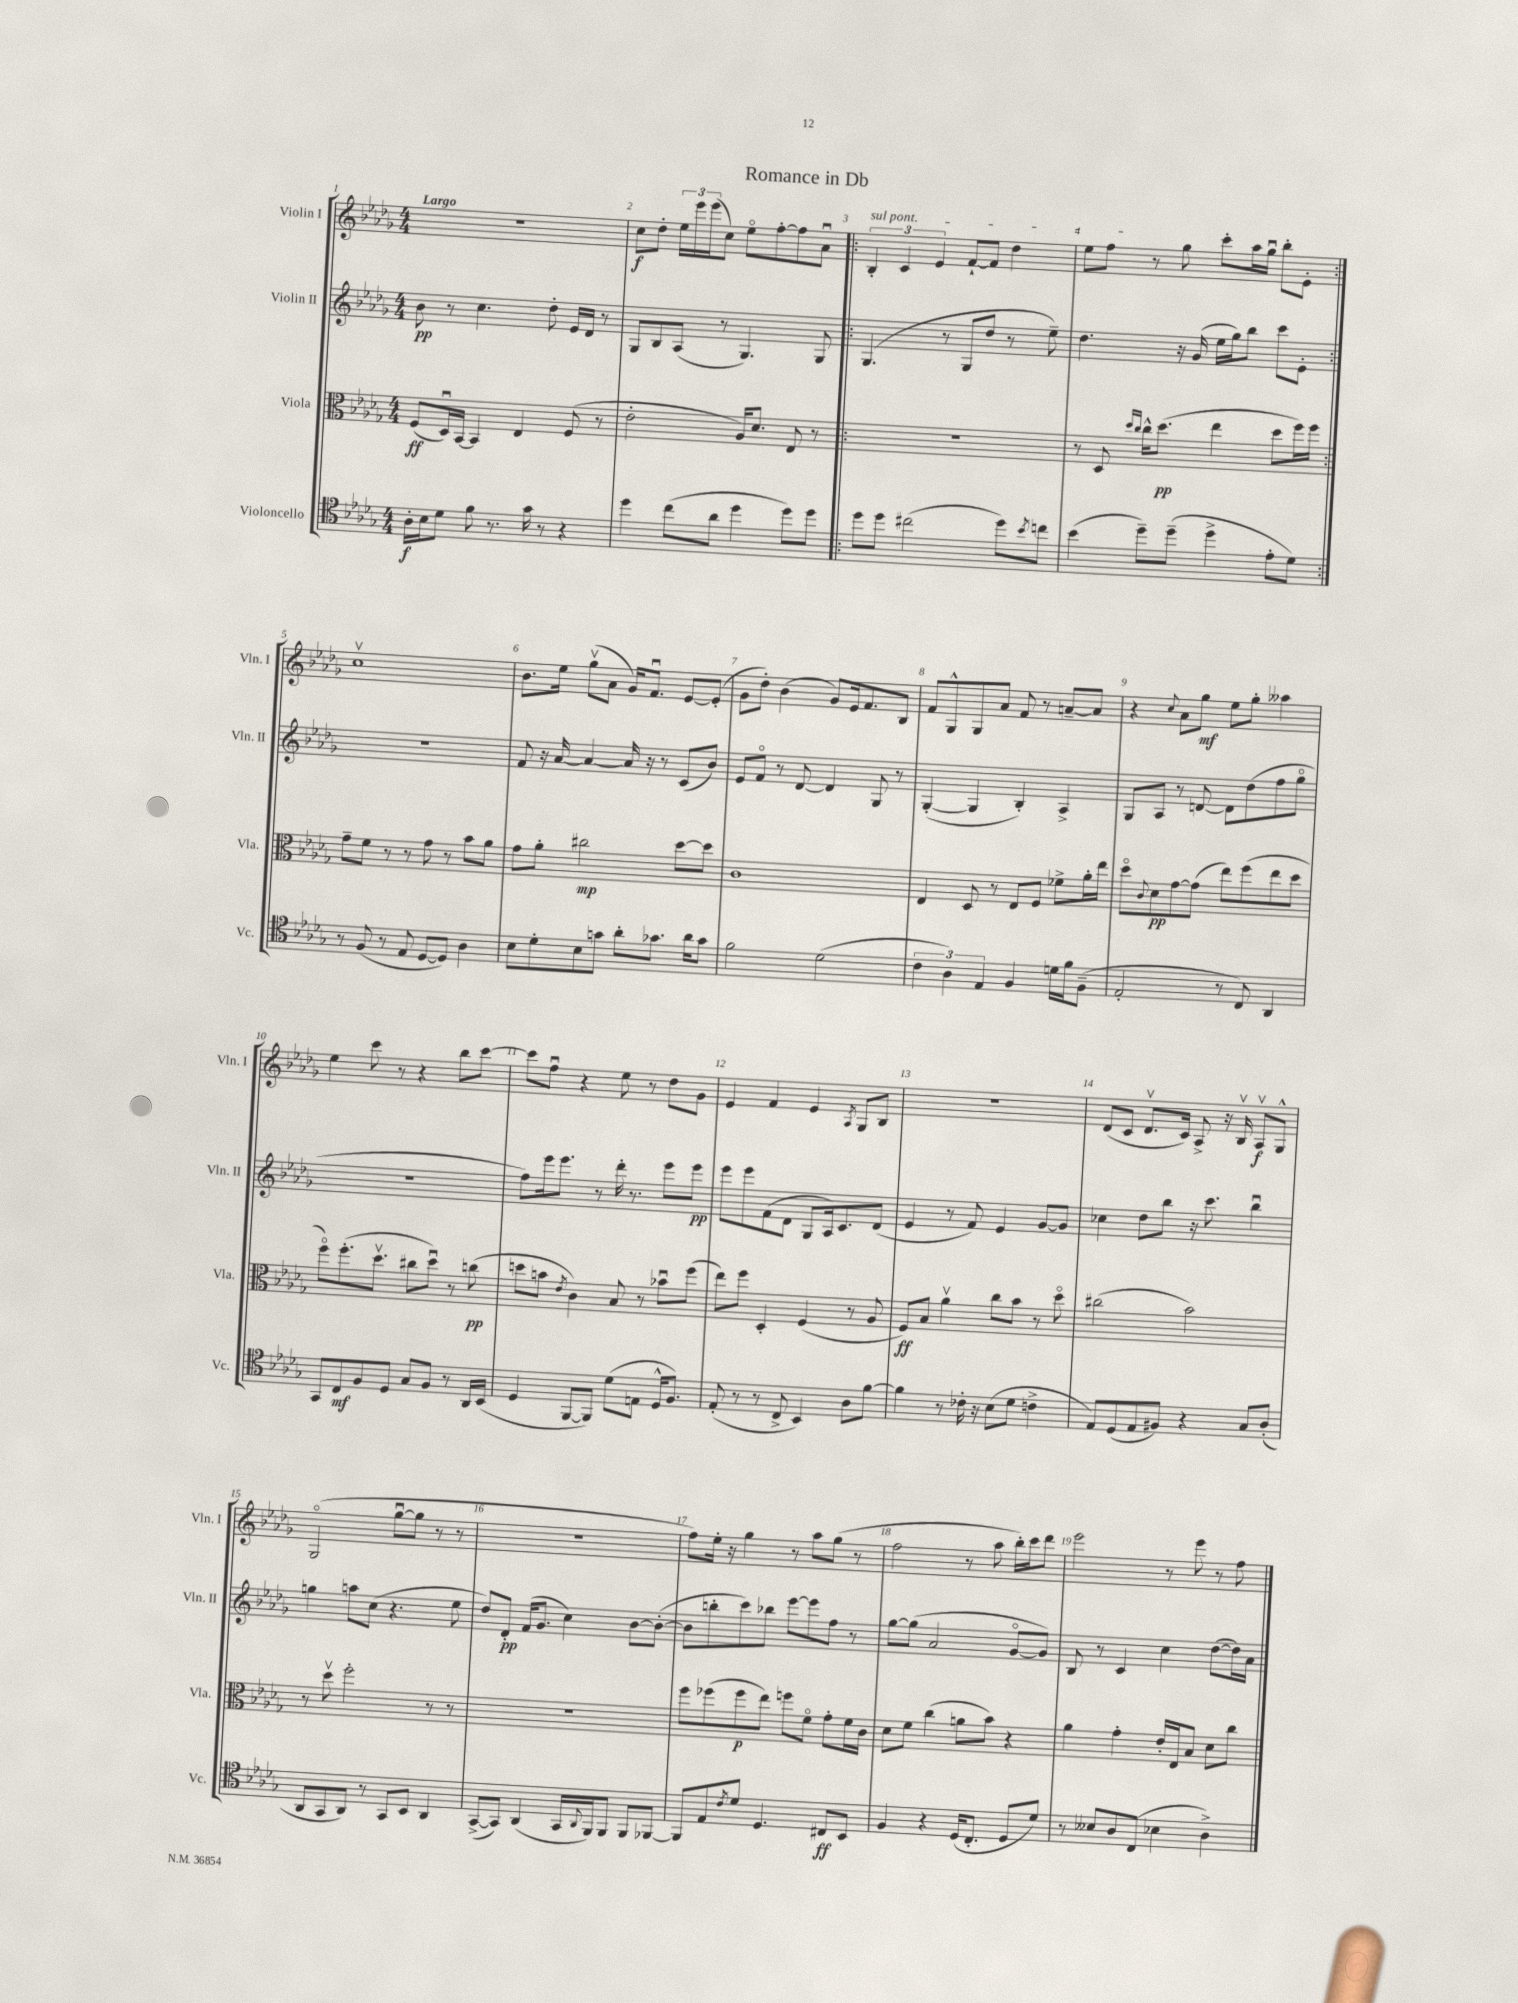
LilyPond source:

\header { title = "Romance in Db" }
<<
\new StaffGroup <<
\new Staff = "s0" \with { instrumentName = "Violin I" shortInstrumentName = "Vln. I" } {
    \clef treble \key des \major \numericTimeSignature \time 4/4 \tempo "Largo"
    R1 |
    c''8\f des''8-. \tuplet 3/2 { ees''16 ees'''16 ees'''16( } c''8) ees''8\flageolet f''8~-. f''8 aes'8\downbow |
    \repeat volta 2 { \tuplet 3/2 { \once \override TextSpanner.bound-details.left.text = \markup { \italic "sul pont." } bes4-.\startTextSpan c'4 ees'4 } f'8~-! f'8 des''4 |
    ees''8 f''8\stopTextSpan r8 ges''8 c'''8-. aes''16 ges''16\downbow bes''8-. ees'8-. | }
    c''1\upbow |
    bes'8. ees''16 ges''8\upbow( aes'8 ges'16) f'8.\downbow ees'8~ ees'8-.( |
    ges'8 des''8-.) bes'4( ges'8) ees'16 f'8. bes8 |
    f'8 ges8-^ ges8 aes'8 f'8 r8 a'8~-- a'8 |
    r4 \appoggiatura { c''8 } aes'8 ges''8\mf ees''8 ges''8-. aeses''4 |
    ees''4 c'''8 r8 r4 bes''8 c'''8~ |
    c'''8 f''8\downbow r4 ees''8 r8 des''8 ges'8 |
    ees'4 f'4 ees'4 \acciaccatura { aes8 } ges8 bes8 |
    r1 |
    des'8( c'8 des'8.\upbow c'16) aes8-> r16 bes16\upbow aes8\upbow\f ges8-^ |
    ges2\flageolet( ges''8~\downbow ges''8 r8 r8 |
    R1 |
    f''8) ees''16-. r16 ges''4 r8 aes''8 ges''8( r8 |
    f''2 r8 aes''8 bes''16-.) c'''16 des'''8 |
    ees'''2 r8 ees'''8 r8 f''8 \bar "|." |
}
\new Staff = "s1" \with { instrumentName = "Violin II" shortInstrumentName = "Vln. II" } {
    \clef treble \key des \major \numericTimeSignature \time 4/4
    bes'8\pp r8 c''4. des''8-. ees'16 des'16 r8 |
    ges8 bes8 aes8( r8 ges4.) ges8 |
    \repeat volta 2 { ges4.( r8 ges8 des''8 r8 ees''8--) |
    des''4. r16 ges'16( ees''16 ges''16) bes''8 c'''8 ees'8-. | }
    R1 |
    f'8 r16 aes'16~ aes'4~ aes'16 r16 r8 c'8( bes'8) |
    ees'8 f'8\flageolet r8 des'8~ des'4 ges8 r8 |
    ges4~-.( ges4 bes4-.) aes4-> |
    ges8 aes8 r8 d'8~ d'8 des''8( f''8 ges''8\flageolet |
    R1 |
    f''8) ees'''16 ees'''8. r8 des'''16-. r8. ees'''8 ees'''8\pp |
    ees'''8 ees'''8 f'8( des'8 ges8 aes16) c'8. des'8( |
    ees'4 r8 f'8) ees'4 ges'8~ ges'8 |
    ces''4 des''8 bes''8 r16 c'''8. bes''4\downbow |
    g''4 a''8 c''8( r4. ees''8 |
    des''8) des'8-.\pp f'16( ges'8. c''4) bes'8~ bes'8~-.( |
    bes'8 b''8-. c'''8) bes''8 ees'''8~ ees'''8 f''8 r8 |
    ges''8~ ges''8( aes'2 ges'8~\flageolet ges'8) |
    bes8 r8 c'4 c''4 des''8~( des''16) aes'16 \bar "|." |
}
\new Staff = "s2" \with { instrumentName = "Viola" shortInstrumentName = "Vla." } {
    \clef alto \key des \major \numericTimeSignature \time 4/4
    f8\ff( des16\downbow) bes,16~ bes,4 ees4 f8( r8 |
    ees'2-. aes16) des'8. ees8 r8 |
    \repeat volta 2 { R1 |
    r8 des8 \grace { des''16 c''16 } c''16-^ des''8.\pp( ees''4 des''8 f''16) f''16 | }
    ges'8-- f'8 r8 r8 ges'8 r8 bes'8 aes'8 |
    ges'8 aes'8-. cis''2\mp des''8~ des''8 |
    c'1 |
    ees4 des8 r8 ees8 f8 fes'8-> aes'16-. ees''16 |
    des''8\flageolet \appoggiatura { c'8 } des'8\pp ges'8~ ges'8( ees''8) f''8( ees''8 des''8 |
    f''8\flageolet) f''8.-.( des''8.\upbow cis''8 des''8\downbow) r8 c''8\pp( |
    d''8 b'8 \acciaccatura { ees'8 } c'4) bes8 r8 bes'8\downbow f''8( |
    ees''8) f''8 des4-. f4( r8 aes8 |
    f8\ff) bes8 aes'4\upbow c''8 bes'8 r8 des''8\flageolet |
    cis''2( bes'2) |
    r8 des''8\upbow f''2-. r8 r8 |
    R1 |
    f''8 fes''8( fes''8\p ees''8) f''8 f'8\flageolet ges'8-. f'16 c'16 |
    des'8 f'8 c''4( a'8 bes'8) r4 |
    aes'4 ges'4-. ees'16-. ees16 bes8 des'8 c''8 \bar "|." |
}
\new Staff = "s3" \with { instrumentName = "Violoncello" shortInstrumentName = "Vc." } {
    \clef tenor \key des \major \numericTimeSignature \time 4/4
    aes16-.\f bes16 des'8 f'8 r8. ges'16 r8 r4 |
    des''4 c''8( aes'8 des''4 des''8) des''8 |
    \repeat volta 2 { des''8 des''8 cis''2( des''8) \acciaccatura { bes'8 } c''8 |
    bes'4( des''8--) des''8--( des''4-> ees'8-. des'8) | }
    r8 f8( r8 ees8 des8~ des8) aes4 |
    bes8 des'8-. bes8 g'8 aes'8-. ges'8. aes'16 ges'8 |
    f'2 des'2( |
    \tuplet 3/2 { c'4 aes4) ees4 } f4 d'16 f'16 f8--( |
    ees2-. r8 c8) aes,4 |
    ges,8 c8\mf f8 des8 ges8 f8 r8 aes,16 bes,16( |
    des4 f,8~ f,8) des'8( e8 des16-^ f8.) |
    ees8-.( r8 r8 c8-> bes,4) aes8 f'8~ |
    f'4 r8 ces'16-. r16 bes8( des'8 c'4-> |
    ees8) des8( ees8 fis8) r4 ges8 aes8-.( |
    aes,8 ges,8 aes,8) r8 ges,8 bes,8 aes,4 |
    ges,8~->( ges,8) aes,4( ges,16 \appoggiatura { aes,8 } f,16) f,8 f,8 fes,8~ |
    fes,8 ees8 \acciaccatura { c'8 } des'8 des4. cis8\ff bes,8 |
    f4 r4 des16( c8.-. des8 des'8) |
    r8 beses8 aes8 c8( bes4 aes4->) \bar "|." |
}
>>
>>
\layout { \context { \Score \override BarNumber.break-visibility = ##(#f #t #t) barNumberVisibility = #all-bar-numbers-visible } }
